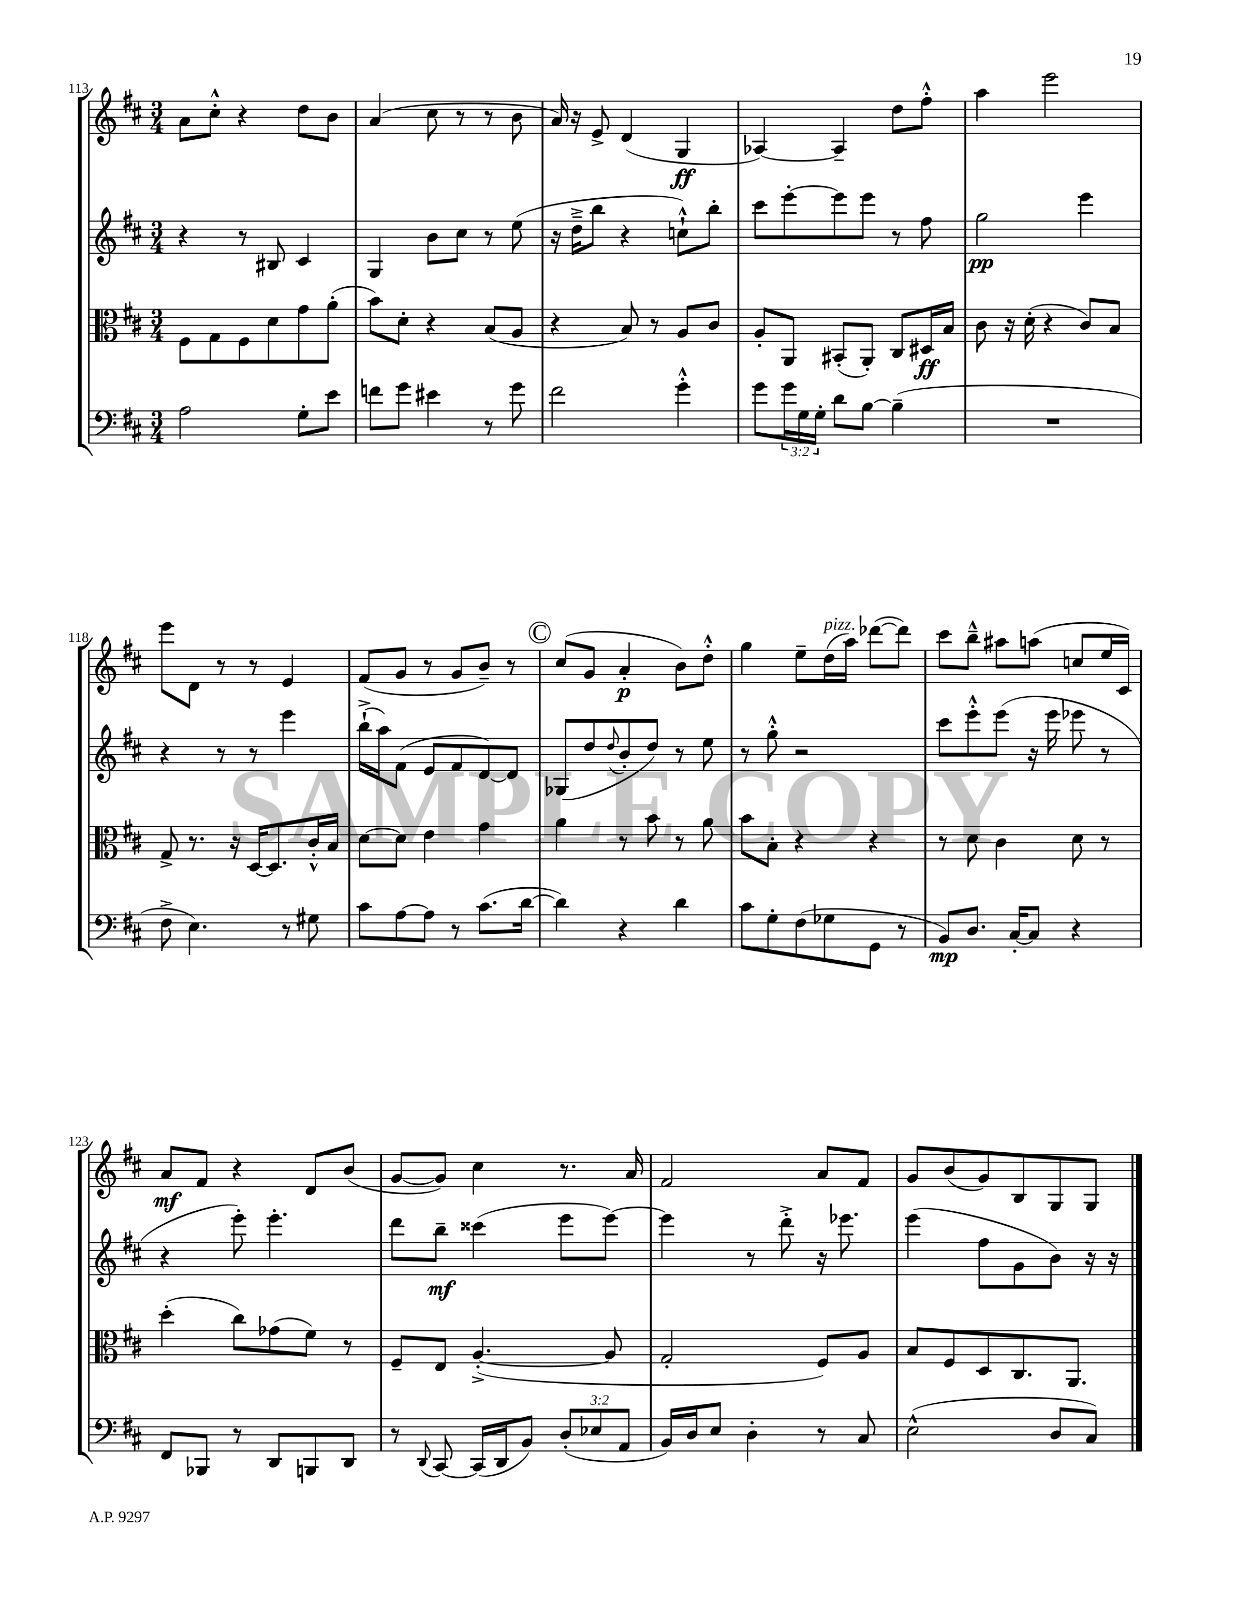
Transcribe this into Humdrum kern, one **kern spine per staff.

**kern	**kern	**kern	**kern
*staff4	*staff3	*staff2	*staff1
*clefF4	*clefC3	*clefG2	*clefG2
*k[f#c#]	*k[f#c#]	*k[f#c#]	*k[f#c#]
*M3/4	*M3/4	*M3/4	*M3/4
2A	8F#	4r	8a
.	8G	.	8cc#'^^
.	8F#	8r	4r
.	8d	8B#	.
8G'	8g	4c#	8dd
8e	(8a'	.	8b
=	=	=	=
8f	8b)	4G	(4a
8g	8d'	.	.
4e#	4r	8b	8cc#
.	.	8cc#	8r
8r	(8B	8r	8r
8g	8A	(8ee	8b
=	=	=	=
2f#	4r	16r	16a)
.	.	16dd~^	16r
.	.	8bb	8e^
.	8B)	4r	(4d
.	8r	.	.
4g'^^	8A	8cc`^^)	4G
.	8c#	8bb'	.
=	=	=	=
8g	8A'	8ccc#	[4A-)
24g	8AA	[8eee'	.
24G	.	.	.
24G'	.	.	.
8d	(8BB#'	8eee]	4A-~]
[8B	8AA')	8eee	.
(4B~]	8C#	8r	8dd
.	16D#	8ff#	8ff#'^^
.	16B	.	.
=	=	=	=
2.r	8c#	2gg	4aa
.	16r	.	.
.	(16d'	.	.
.	4r	.	2eee
.	8c#)	4eee	.
.	8B	.	.
=	=	=	=
8F#^	8G^	4r	8eee
4.E)	8.r	.	8d
.	.	8r	8r
.	16r	.	.
.	[16D	8r	8r
.	8.D]	.	.
8r	.	4eee	4e
8G#	16c#'^^	.	.
.	16B	.	.
=	=	=	=
8c#	[8d	(16bb`^	(8f#
.	.	16aa)	.
[8A	8d]	(8f#	8g
8A]	4e	8e	8r
8r	.	8f#	8g
(8.c#	4g	[8d)	8b~)
.	.	8d]	8r
[16d	.	.	.
=	=	=	=
4d])	4a	(8G-	(8cc#
.	.	8dd	8g
.	.	8qqdd	.
4r	8r	8b'	4a'
.	8b	8dd)	.
4d	8r	8r	8b)
.	8a	8ee	8dd'^^
=	=	=	=
8c#	8b	8r	4gg
8G'	8B'	8gg'^^	.
(8F#	4r	2r	8ee~
8G-	.	.	(16dd
.	.	.	16aa)
8GG	4r	.	([8ddd-
8r	.	.	8ddd-])
=	=	=	=
8BB)	8r	8ccc#	8ccc#
8.D	8d	8eee'^^	8bb~^^
.	4c#	(8eee	8aa#
[16C#'	.	.	.
8C#]	.	16r	(8aa
.	.	16eee	.
4r	8d	8eee-	8cc
.	8r	8r	16ee
.	.	.	16c#)
=	=	=	=
8FF#	(4dd'	4r	8a
8BBB-	.	.	8f#
8r	8cc#)	8eee')	4r
8DD	(8g-	4.eee'	.
8BBB	8f#)	.	8d
8DD	8r	.	(8b
=	=	=	=
8r	8F#~	8ddd	[8g
8qqDD	.	.	.
[8CC#	8E	8bb~	8g])
(16CC#]	([4.A'^	(4ccc##	4cc#
16DD	.	.	.
8BB)	.	.	.
(12D'	.	8eee	8.r
12E-	.	.	.
.	8A]	[8eee)	.
12AA	.	.	.
.	.	.	16a
=	=	=	=
16BB)	2G'	4eee]	2f#
16D	.	.	.
8E	.	.	.
4D'	.	8r	.
.	.	8ddd'^	.
8r	8F#)	16r	8a
.	.	8.eee-	.
8C#	8A	.	8f#
=	=	=	=
(2E^^	8B	(4eee	8g
.	8F#	.	(8b
.	8D	8ff#	8g)
.	8.C#	8g	8B
8D	.	8b)	8G
.	8.AA	.	.
8C#)	.	16r	8G
.	.	16r	.
==	==	==	==
*-	*-	*-	*-
